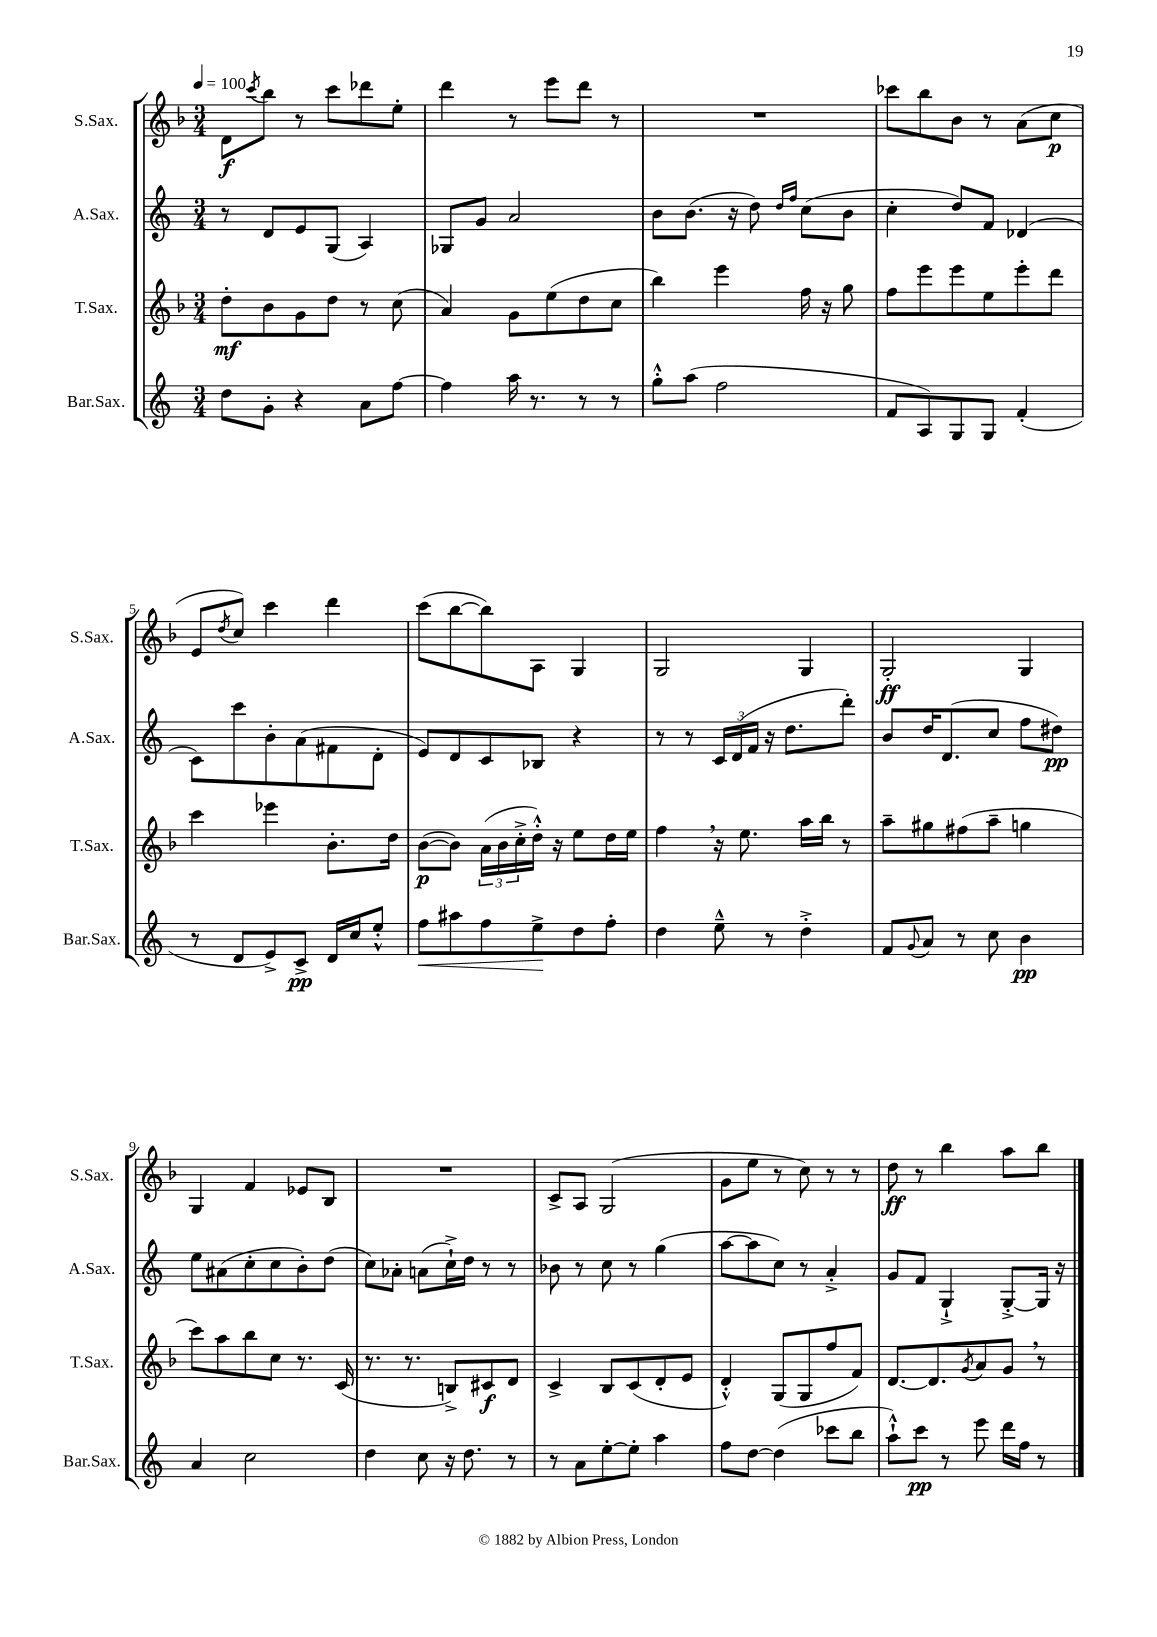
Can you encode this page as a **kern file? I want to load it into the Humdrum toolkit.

**kern	**kern	**kern	**kern
*staff4	*staff3	*staff2	*staff1
*clefG2	*clefG2	*clefG2	*clefG2
*k[]	*k[b-]	*k[]	*k[b-]
*M3/4	*M3/4	*M3/4	*M3/4
*MM100	*MM100	*MM100	*MM100
8dd\L	8dd'\L	8r	8d\L
.	.	.	8qccc/
8g'\J	8b-\	8d/L	8bb-\J
4r	8g\	8e/	8r
.	8dd\J	(8G/J	8ccc\L
8a\L	8r	4A/)	8ddd-\
[8ff\J	(8cc\	.	8ee'\J
=	=	=	=
4ff\]	4a/)	8G-/L	4ddd\
.	.	8g/J	.
16aa\	8g\L	2a/	8r
8.r	.	.	.
.	(8ee\	.	8eee\L
8r	8dd\	.	8ddd\J
8r	8cc\J	.	8r
=	=	=	=
8gg'^^\L	4bb-\)	8b\L	2.r
(8aa\J	.	(8.b\J	.
2ff\	4eee\	.	.
.	.	16r	.
.	.	8dd\)	.
.	.	16qqdd/LL	.
.	.	16qqff/JJ	.
.	16ff\	(8cc\L	.
.	16r	.	.
.	8gg\	8b\J	.
=	=	=	=
8f/L	8ff\L	4cc'\	8ccc-\L
8A/)	8eee\	.	8bb-\
8G/	8eee\	8dd/L)	8b-\J
8G/J	8ee\	8f/J	8r
(4f'/	8eee'\	(4d-/	(8a\L
.	8ddd\J	.	8cc\J
=	=	=	=
8r	4ccc\	8c\L)	8e/L
.	.	.	8qdd/
8d/L	.	8ccc\	8cc/J)
8e^/)	4eee-\	8b'\	4ccc\
8c^/J	.	(8a\	.
16d/LL	8.b-'\L	8f#\	4ddd\
16cc/J	.	.	.
8ee'^^/J	.	8d'\J	.
.	16dd\Jk	.	.
=	=	=	=
8ff\L	([8b-\L	8e/L)	(8ccc\L
8aa#\	8b-\]J)	8d/	[8bb-\
8ff\	(24a\LL	8c/	8bb-\])
.	24b-\	.	.
.	24cc'^\	.	.
8ee^\	16dd'^^\JJ)	8B-/J	8A\J
.	16r	.	.
8dd\	8ee\L	4r	4G/
8ff'\J	16dd\L	.	.
.	16ee\JJ	.	.
=	=	=	=
4dd\	4ff\	8r	2G/
.	.	8r	.
8ee~^^\	16r	24c/LL	.
.	.	(24d/	.
.	8.ee\	.	.
.	.	24f/JJ	.
8r	.	16r	.
.	.	8.dd\L	.
4dd'^\	16aa\LL	.	4G/
.	16bb-\JJ	.	.
.	8r	8ddd'\J)	.
=	=	=	=
8f/L	8aa~\L	8b/L	2G'/
8qqg/	.	.	.
8a/J	8gg#\	16dd/K	.
.	.	(8.d/	.
8r	(8ff#\	.	.
8cc\	8aa~\J	8cc/J	.
4b\	4gg\	8ff\L	4G/
.	.	8dd#\J)	.
=	=	=	=
4a/	8ccc\L)	8ee\L	4G/
.	8aa\	(8a#\	.
2cc\	8bb-\	8cc'\	4f/
.	8cc\J	8cc\	.
.	8.r	8b'\)	8e-/L
.	.	(8dd\J	8B-/J
.	(16c/	.	.
=	=	=	=
4dd\	8.r	8cc\L)	2.r
.	.	8a-'\J	.
.	8.r	.	.
8cc\	.	(8a\L	.
16r	8B^/L)	16cc`^\L)	.
8.dd\	.	16dd\JJ	.
.	8c#/	8r	.
8r	8d/J	8r	.
=	=	=	=
8r	4c^/	8b-\	8c^/L
8a\L	.	8r	8A/J
[8ee'\	8B-/L	8cc\	(2G/
8ee'\]J	(8c/	8r	.
4aa\	8d'/	(4gg\	.
.	8e/J	.	.
=	=	=	=
8ff\L	4d'^^/)	[8aa\L	8g\L
[8dd\J	.	8aa\]	8ee\J
(4dd\]	(8G/L	8cc\J)	8r
.	8G/	8r	8cc\)
8ccc-\L	8ff/	4a'^/	8r
8bb\J	8f/J)	.	8r
=	=	=	=
8aa`^^\L)	[8.d/L	8g/L	8dd\
8ccc\J	.	8f/J	8r
.	8.d/]	.	.
8r	.	4G`^/	4bb-\
.	8qg/	.	.
8eee\	8a/	.	.
16ddd\LL	8g/J	[8G'^/L	8aa\L
16ff\JJ	.	.	.
8r	8r	16G/]Jk	8bb-\J
.	.	16r	.
==	==	==	==
*-	*-	*-	*-
